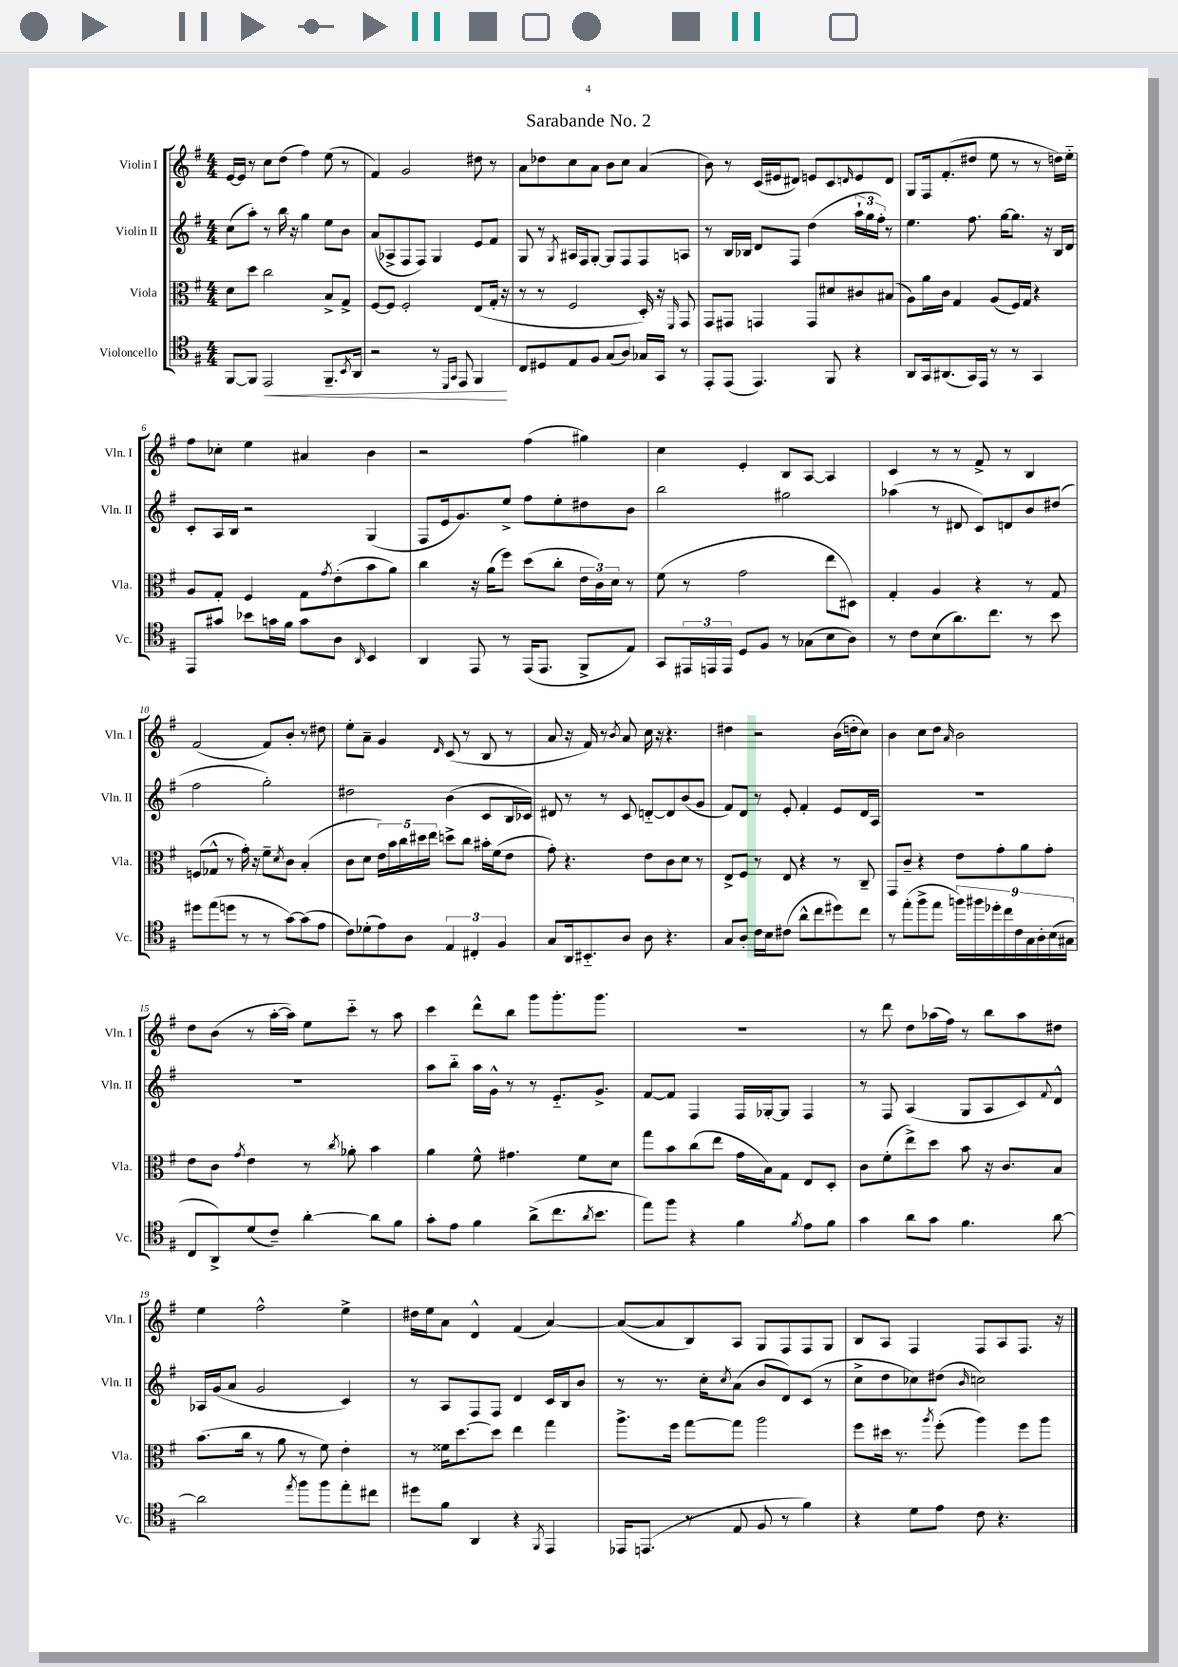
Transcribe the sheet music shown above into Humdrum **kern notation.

**kern	**kern	**kern	**kern
*staff4	*staff3	*staff2	*staff1
*clefC4	*clefC3	*clefG2	*clefG2
*k[f#]	*k[f#]	*k[f#]	*k[f#]
*M4/4	*M4/4	*M4/4	*M4/4
[8FF#	8d	(8cc	[16e
.	.	.	16e]
8FF#]	8dd	8aa')	8r
2EE	2cc	8r	8cc
.	.	16bb	(8dd
.	.	16r	.
.	.	4gg	4ff#)
8.FF#~	8B^	8ee	(8ee
.	8G^	8b	8r
8qBB	.	.	.
16AA	.	.	.
=	=	=	=
2r	[8F#	(8a	4f#)
.	8F#]	8A-^	.
.	2F#'	8F#	2g
.	.	8F#)	.
8r	.	4G	.
16qqDD	.	.	.
16qqGG	.	.	.
8EE	.	.	.
4FF#	(8E	8e	8dd#
.	16G'	8f#	8r
.	16r	.	.
=	=	=	=
8C	8r	8G	8a
8D#	8r	8r	8dd-
.	.	8qG	.
8E	2F#	16A#	8cc
.	.	16F#	.
8F#	.	[8G'	8a
(8G	.	8G]	8b
8A)	.	8F#	8cc
16G-	16D')	8F#	(4a
16GG	16r	.	.
.	16qqFF#	.	.
8r	8GG	8A	.
=	=	=	=
8EE'	8GG	8r	8b)
(8EE	8GG#	16B	8r
.	.	16B-	.
4.EE)	4GG	8d	(16c
.	.	.	16e#
.	.	8F#	8d#)
.	8GG	(4dd	8e
8FF#	8d#	.	8c
.	.	.	16qqd
4r	8c#	24aa`	8e
.	.	24gg	.
.	.	24ff#')	.
.	(8B#	8r	8d
=	=	=	=
8AA	8A)	4.ee	8G
16GG	16a	.	16F#
(8.AA#	16c	.	(8.f#'
.	4G	.	.
16GG)	.	8.ff#	8dd#
16EE	.	.	.
8r	(8A	.	8ee
.	.	[16gg	.
8r	16F#)	8.gg]	8r
.	16G	.	.
4GG	4r	.	8r
.	.	16r	.
.	.	16B	16dd)
.	.	16d	16ee'~
=	=	=	=
8EE	8A	8c'	8ff#
8g#	8G'	16A	8cc-'
.	.	16B	.
8b-	4F#	2r	4ee
16g	.	.	.
16f#	.	.	.
8g	8G	.	4a#
.	8qg	.	.
8A	(8e'	.	.
16qqAA	.	.	.
4BB	8b	(4G	4b
.	8a)	.	.
=	=	=	=
4AA	4cc	8F#	2r
.	.	16e	.
.	.	8.g)	.
8EE	16r	.	.
.	(16a	.	.
8r	8ff#)	8ee^	.
(16EE	(8dd	8ff#	(4ff#
8.EE	.	.	.
.	8cc'	8ee'	.
8FF#^	24e	8dd#	4gg#)
.	24c)	.	.
.	24d	.	.
8E)	8r	8b	.
=	=	=	=
8GG	(8f#	2bb	4cc
24EE#	8r	.	.
24EE	.	.	.
24EE	.	.	.
8D	2g	.	4e'
8F#	.	.	.
8r	.	2gg#	8B
(8G-	.	.	[8A
8B	8ee	.	4A]
8A)	8D#)	.	.
=	=	=	=
8r	4G'	(4aa-	4c
8c	.	.	.
(8B	4A	8r	8r
8.a)	.	8d#	8r
.	4r	8c)	8f#^
8.cc	.	.	.
.	.	8d	8r
8r	8r	8b	4B
8b	8G	(8dd#	.
=	=	=	=
8dd#	(8F	2ff#	(2f#
(8ee	8G-^^	.	.
8dd	8r	.	.
8r	16g')	.	.
.	16r	.	.
8r	8f#~	2gg')	8f#)
.	8qd	.	.
[8g)	8c	.	8b'
(8g]	(4B'	.	8r
8e	.	.	8dd#
=	=	=	=
8c)	8c	2dd#	8ee'
(8d-'	8d	.	8a~
8e)	20e)	.	4g
.	20b	.	.
.	20cc	.	.
8A	.	.	.
.	20dd#	.	.
.	20ee	.	.
.	.	.	16qqd
6E	8dd^	(4b	(8c
.	8cc	.	8r
6C#'	.	.	.
.	16b#'	8c	8B
.	(16f#	.	.
6F#	.	.	.
.	8e	16B	8r
.	.	16c-)	.
=	=	=	=
8G	8g')	8d#	8a
16AA	4.r	8r	16r
8.BB#'~	.	.	16f#)
.	.	8r	8r
.	.	.	8qb
8A	.	8c	8a
8A	8e	[8d'~	16cc
.	.	.	16r
4.r	8c	8d]	4.r
.	8d	(8b	.
.	8r	8g	.
=	=	=	=
8G	8E^	8f#)	4dd#
8A'	8F#	8d	.
16c	8r	8r	2r
16B	.	.	.
(8c#	8E	8e'	.
8a^^	4r	4f#'	.
8cc	.	.	.
8dd#)	8r	8e	(16b
.	.	.	16dd'
8cc	8C~	16d	8cc)
.	.	16A	.
=	=	=	=
8r	8GG	1r	4b
(8ee'	8c~	.	.
8ff#^	4r	.	8cc
8ee	.	.	8dd
.	.	.	16qqa
18ff)	8e	.	2b
18ff#	.	.	.
18dd-'	.	.	.
.	8g'	.	.
18cc	.	.	.
18c	.	.	.
.	8a	.	.
18G	.	.	.
18A'	.	.	.
.	8g'	.	.
(18B	.	.	.
18G#	.	.	.
=	=	=	=
8C	8e	1r	8dd
8AA^)	8c	.	(8b
.	8qg	.	.
(8d	4e	.	8r
8c~)	.	.	[16aa'
.	.	.	16aa])
[4a'	8r	.	8ee
.	8qcc	.	.
.	8a-'	.	8ccc'~
8a]	4b	.	8r
8f#	.	.	8aa
=	=	=	=
8g'	4a	8aa	4ccc
8e	.	8bb'~	.
4f#	8f#^^	16aa	8ddd^^
.	.	16g^^	.
.	4.g#	8r	8bb
(8a^	.	8r	8ggg
8.cc	.	8.e'~	8.ggg'
.	8f#	.	.
8qa	.	.	.
8.b	.	8.g^	8.ggg
.	8d	.	.
=	=	=	=
8ee)	8gg	[8f#	1r
8ff#	8b	8f#]	.
4r	(8cc	4F#	.
.	8ee	.	.
4f#	16g	16F#	.
.	16B)	[16G-'	.
.	8G	8G-]	.
8qf#	.	.	.
8e	8E	4F#	.
8f#	8D'	.	.
=	=	=	=
4g	8c	8r	8r
.	(8f#'	8F#	8ddd
8a	8ee^)	(4A	8dd
8g	8dd	.	(16aa-
.	.	.	16ff#)
4.f#	8b	8G	8r
.	16r	8A	8bb
.	8.c	.	.
.	.	8c)	8aa-
.	.	8qqf#	.
[8a	8B	8d^^	8dd#
=	=	=	=
2a]	(8.b	16A-	4ee
.	.	(16g	.
.	.	8a	.
.	16cc	.	.
.	8r	2g	2ff#^^
.	8a	.	.
8qee	.	.	.
8ff#	8r	.	.
8ff#	8f#)	.	.
8ee'	4e'	4c)	4ee^
8cc#	.	.	.
=	=	=	=
8dd#	8r	8r	16dd#
.	.	.	16ee
8f#	16f##	8A	8a
.	[8.dd	.	.
4AA	.	8F#	4d^^
.	8dd]	8F#	.
4r	4ee	4d	(4f#
8qFF#	.	.	.
4EE	4gg	16c	[4a)
.	.	16B	.
.	.	8b	.
=	=	=	=
16EE-	8.aa^	8r	(8a_
(8.EE	.	.	.
.	.	8.r	8a]
.	16ff#	.	.
8r	[8gg	.	8B)
.	.	16cc'	.
.	.	8qcc	.
8E	8gg]	(8a	8A
8F#	2aa	8b	8G
8r	.	8d)	8F#
4f#)	.	(8c	8F#
.	.	8r	8G
=	=	=	=
4r	8ff#	8cc^	8B
.	16dd#	8dd	8A
.	8.r	.	.
8d	.	8cc-)	4F#
.	8qaa	.	.
8e	(8ff#'	(8dd#	.
.	.	16qqb	.
8c	4aa)	2cc)	8F#
4.r	.	.	8A
.	8ff#	.	8.F#
.	8aa	.	.
.	.	.	16r
==	==	==	==
*-	*-	*-	*-
